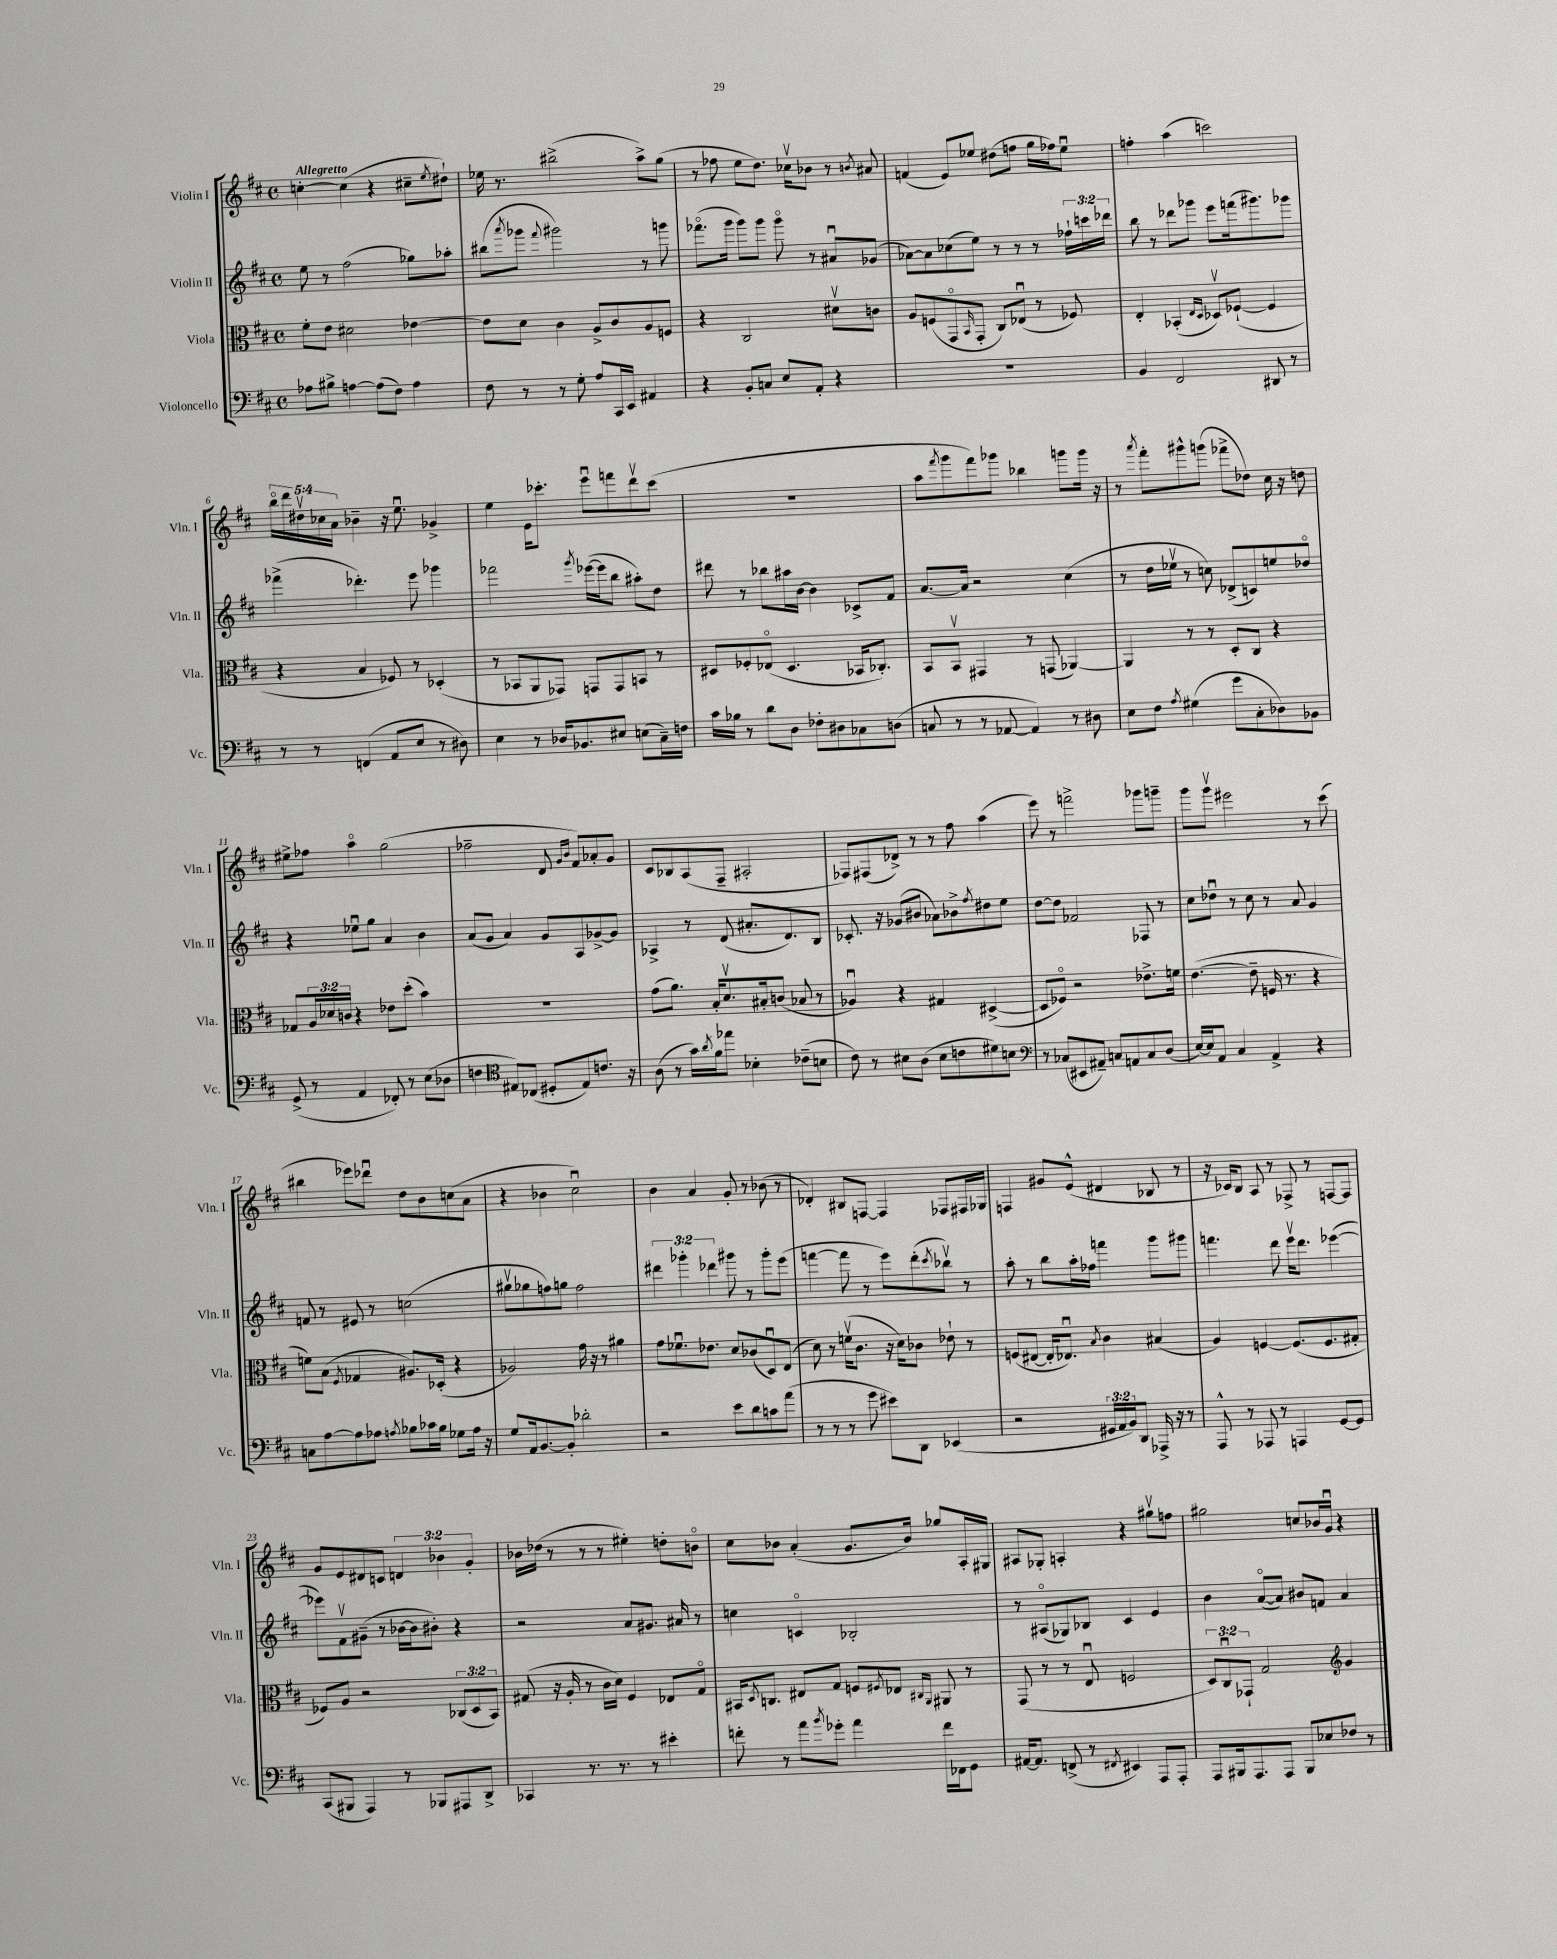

**kern	**kern	**kern	**kern
*part4	*part3	*part2	*part1
*staff4	*staff3	*staff2	*staff1
*I"Violoncello	*I"Viola	*I"Violin II	*I"Violin I
*I'Vc.	*I'Vla.	*I'Vln. II	*I'Vln. I
*clefF4	*clefC3	*clefG2	*clefG2
*k[f#c#]	*k[f#c#]	*k[f#c#]	*k[f#c#]
*M4/4	*M4/4	*M4/4	*M4/4
*met(c)	*met(c)	*met(c)	*met(c)
=1	=1	=1	=1
!	!	!	!LO:TX:a:B:t=Allegretto
8A-X\L	8f#'\L	8ee\	[4ccn'\
8B#X^\J	8e\J	8r	.
[4An\	2d#X\	(2ff#\	(4cc\]
(8A\L]	.	.	4r
8F#\J)	.	.	.
4A\	[4e-X\	8gg-X\L)	8cc#X~\L
.	.	.	8qee/
.	.	8aa-X'\J	8dd#X`\J)
=2	=2	=2	=2
8F#\	8e-\L]	(8bb#X\L	16ee-X\
.	.	.	8.r
.	.	8qaaa/	.
8r	8d\J	8ggg-X\J	.
.	.	8qqfff#/	.
8r	4c#\	2ggg#X\)	(2bb#X^\
8G'\	.	.	.
8A/L	8A^/L	.	.
16CC#/L	8c#/	.	.
16EE/JJ	.	.	.
4AA#X/	8A/	8r	8aa^\L)
.	8Fn/J	8gggn\	(8gg\J
=3	=3	=3	=3
4r	4r	(8.fff-X\L	8r
.	.	.	8ff-X\
.	.	16ggg\Jk	.
8BB'/L	2C#/	8ggg\L)	8ee\L
8Cn/J	.	8ggg\J	8.dd\J)
8E/L	.	8ggg\	.
.	.	.	16cc-Xv\KL
8AA'/J	.	8r	8b-X\J
4r	8d#Xv\L	8a#Xu/L	8r
.	.	.	8qbn/
.	8cn\J	(8g-X/J	8a#X/
=4	=4	=4	=4
1r	8A/L	[8a-X\L)	(4fn/
.	(8Fn/	8a-\]	.
.	8GG/	(8cc-X\	8e/L)
.	16qqBB/	.	.
.	8GG'/J	8ee\J)	8ee-X/J
.	8C#/L)	8r	(8dd#X\L
.	(8E-Xu/J	8r	8ffn\J
.	8r	8r	16gg\LL
.	.	.	16ff-X\J)
.	8F-X/)	24ff-X`\LL	8ee-u\J
.	.	24cccn\	.
.	.	24ddd-X\JJ	.
=5	=5	=5	=5
4BB/	4E'/	8bb\	4ffn'\
.	.	8r	.
2FF#/	(4BB-X'/	8ddd-X\L	(4aa\
.	.	8ggg-X\J	.
.	16qqE/LL	.	.
.	16qqD/JJ	.	.
.	8D-Xv/L)	8eee\L	2cccn\)
.	([8F-X`/J	(16fffn\k	.
.	.	8.ggg#X\)	.
8DD#X/	4F-/]	.	.
8r	.	8ggg-X\J	.
!!LO:LB:g=z
=6	=6	=6	=6
8r	4r	(4fff-X^\	20bb\LL
.	.	.	20ddd\
.	.	.	20dd#Xv\
8r	.	.	.
.	.	.	20cc-X\
.	.	.	20a\JJ
(4FFn/	4B/	4.ddd-X'\)	4b-X~\
8AA/L	8F-X/)	.	16r
.	.	.	8.eeu\
8E/J	8r	8eee\	.
8r	(4D-X'/	4ggg-X\	4g-X^/
8D#X\)	.	.	.
=7	=7	=7	=7
4E\	8r	2fff-X\	4ee\
.	8BB-X/L	.	.
8r	8AA/	.	16e\KL
.	.	.	8.ccc-X'\J
16D-X/KL	8GG-X/J)	.	.
8.BB-X/	.	.	.
.	.	8qggg/	.
.	8GGn/L	([16eee-X\LL	8eeeu\L
.	.	16eee-\J]	.
8E#X/J	8GG/	8bb\J	8fffn\
(8En\L	8BBn/J	8aa#X'\L)	8dddv\
16C#~\L)	8r	8dd\J	(8ccc-\J
16Fn\JJ	.	.	.
=8	=8	=8	=8
16c#\LL	8D#X/L	8ddd#X\	1r
16B-X\JJ	.	.	.
8r	8F-X'/	8r	.
8d\L	(8E-X/J	8bb-X\L	.
8D\J	4.D#/	16aa#X\L	.
.	.	[16b\JJ	.
8F-X'\L	.	4b\]	.
8D#X\	.	.	.
8C-X\	16BB-X/KL	8c-X^/L	.
.	8.C-X'/J)	.	.
(8Dn\J	.	8f#/J	.
=9	=9	=9	=9
8Cn/	8BB/L	[8.a/L	8aa\L
.	.	.	8qfff#/
8r	8BBv/J	.	8ggg\
.	.	16a/Jk]	.
8r	4GG#X/	2r	8fff#\)
[8AA-X/	.	.	8ggg-X\J
4AA-/])	8r	.	4bb-X\
.	(8GGn/	.	.
8r	[4AA-X/)	(4cc#\	8gggn\L
8D#X\	.	.	16ggg\Jk
.	.	.	16r
=10	=10	=10	=10
8E\L	4AA-/]	8r	8r
.	.	.	8qaaa/
8F#\J	.	16dd\LL	8fff#'\L
.	.	16ee-Xv\JJ	.
8qA/	.	.	.
(4G#X\	8r	8r	8ggg#X^^\
.	8r	8ccn\)	(8gggn\J
8g\L	8D'/L	(8d-X^/L	8fff-X^\L
8C#'\	8C#/J	8cn/)	8dd-X\J)
8D-X\)	4r	8een/	16cc#\
.	.	.	16r
8BB-X\J	.	8dd-X/J	8ddn\
!!LO:LB:g=z
=11	=11	=11	=11
(8GG^/	8G-X/L	4r	8ee#X^\L
8r	24A/L	.	8ff-X\J
.	24d-X/	.	.
.	24cn/JJ	.	.
4AA/	4r	8ee-Xu\L	4aa\
.	.	8gg\J	.
8FF-X'/)	8e-X\L	4a/	(2gg\
8r	(8dd'\J	.	.
(8E\L	4b\)	4b\	.
8D-X\J	.	.	.
=12	=12	=12	=12
4Fn\	1r	(8a/L	2ff-X~\
.	.	8g/J	.
*clefC4	*	*	*
8E#X/L)	.	4a/)	.
(8C-X/J	.	.	.
8D#X'/L	.	8g/L	8d/
.	.	.	16qqg/LL
.	.	.	16qqb/JJ
8E#/)	.	8A/	8f#/L)
8.cn/J	.	[8g-X^/	8a-X'/
.	.	8g-/J]	8g/J
16r	.	.	.
=13	=13	=13	=13
(8A\	(8g\L	4A-X^/	8c#/L
8r	8.a\J)	.	8B-X/
16g\LL)	.	8r	(8A/
8qa/	.	.	.
16f#\J	16B'/KL	.	.
8ee-X\J	8.dv/	(8d/	8F#~/J
4B-X'\	.	8.a#X'/L	2A#X'/
.	16B#X'/k	.	.
.	(8cn/J	.	.
.	.	8.d/)	.
(8c-X~\L	8B-X/	.	.
8Bn\J	8r	8B/J	.
=14	=14	=14	=14
8c#\)	4A-Xu/)	8.c-X'/	8F-X/L)
8r	.	.	(8F#X/
.	.	16r	.
8B#X\L	4r	(8g-X/L	8d-X^/J)
(8A\J	.	8b#X/J	8r
8B#\L	4G#X/	8a-X\L)	8r
8cn\	.	8b-X^\	8ff#\
.	.	8qff#/	.
8d#X\)	([4D#X^/	8dd#X\	(4aa\
8Bn\J	.	8ee\J	.
=15	=15	=15	=15
*clefF4	*	*	*
8r	8D#/L]	[8dd\L	8eee\)
(8C-X/L	8F-X/J)	8dd\J]	8r
8EE#X/	2r	2f-X/	2fffn^\
8AA#X~/J)	.	.	.
8Cn/L	.	.	.
8AAn/	.	.	.
8C/	8.e-X^\L	8F-X/	8ggg-X\L
(8D/J	.	8r	8gggn~\J
.	16fn\Jk	.	.
=16	=16	=16	=16
[16E/LL)	([4.e\	8cc#\L	8ggg\L
16E/J]	.	.	.
8AA/J	.	8dd-Xu\J	8gggv\J
4C#/	.	8r	2eee#X\
.	8e~\]	8cc#\	.
4AA^/	16Fn/	8r	.
.	8.r	.	.
.	.	8a/	.
4r	4r	4g/	8r
.	.	.	(8ccc#\
!!LO:LB:g=z
=17	=17	=17	=17
8Cn\L	8fn\L)	8fn/	4bb#X\
[8A\	(8B\J	8r	.
.	8qF#/	.	.
8A\]	4G-X/	8e#X/	8eee-X\L)
8A-X\J	.	8r	8ddd-Xu\J
8qAn/	.	.	.
8B-X\L	8.A#X/L)	(2ccn\	8dd\L
16c-X\L	.	.	8b\
16B-\JJ	(16D-X'/Jk	.	.
8G-X\L	4r	.	(8ccn\
16A\Jk	.	.	8a\J
16r	.	.	.
=18	=18	=18	=18
8G/L	2A-X/)	8gg#Xv\L	4r
16AA/k	.	8gg-X\	.
[8.BB/	.	.	.
.	.	8ffn\)	4b-X\
8BB'/J]	.	8ggn\J	.
2d-X'\	16g\	2ff\	2cc#u\)
.	16r	.	.
.	8r	.	.
.	4a#X\	.	.
=19	=19	=19	=19
2r	8g\L	6ddd#X\	4b\
.	8.f-Xu\	.	.
.	.	6ggg-X'\	.
.	.	.	4a/
.	8.e-X\J	.	.
.	.	6ddd-X\	.
8e\L	8d/L	8ggg#X\	8g'/
8d\	(8c-X/	8r	8r
8cn\	8Du/)	8ggg#'\L	(8b-X\
(8a\J	(8E/J	(8eee\J	8r
=20	=20	=20	=20
8r	8d\)	[4fffn\	4d-X'/)
8r	8r	.	.
8r	(16fnv\KL	8fff\]	8B#X/L
.	8.c#\J	.	.
8g\	.	8r	[8Fn/J
8e#X\L)	16r	8eee\L)	4F/]
.	16d\KL)	.	.
8DD\J	8c-X\J	(8ddd'\	.
.	.	8qccc#/	.
(4EE-X/	8e-X`\	8bb-Xv\J)	8F-X/L
.	8r	8r	16F#X/L
.	.	.	16G-X/JJ
=21	=21	=21	=21
2r	(8Fn/L	8aa'\	4Fn/
.	[8E#X/J	8r	.
.	16E#'/KL]	8bb\L	8g#X/L
.	8.E-Xu/J)	.	.
.	.	16aa'\L	(8e^^/J
.	.	16ff-X\JJ	.
.	8qB/	.	.
24GG#X/LL	4c#\	4fffn\	4d#X/
24AA/	.	.	.
24BB/J)	.	.	.
8DD/J	.	.	.
16AAA-X^/	(4B#X/	8ggg\L	8B-X/
16r	.	.	.
8r	.	8ggg#X\J	8r
=22	=22	=22	=22
8AAA^^/	4A/)	4.fffn\	16r
.	.	.	16c-X/KL)
8r	.	.	8B/J
8AAA-X/	[4Fn/	.	8A/
8r	.	8ddd\	8r
4AAAn/	(8.F/L]	16eeev\KL	8F-X^/
.	.	8.ddd\J	.
.	.	.	8r
.	8.F/	.	.
[8GG/L	.	([4eee-X\	[8Fn/L
8GG/J]	8G#X'/J	.	8F/J]
!!LO:LB:g=z
=23	=23	=23	=23
(8CC#/L	8F-X/L)	8eee-X\L])	8g/L
8BBB#X/J	8A/J	8f#v\	8e/
4AAA/)	2r	(8g#X~\J	8d#X/
.	.	8r	8cn/J
8r	.	[16b-X\LL	6dn/
.	.	16b-\J]	.
8BBB-X/L	.	8b#X'\J)	.
.	.	.	6b-X\
8AAA#X/	(12C-X/L	4r	.
.	12D/	.	6g'/
8DD^/J	.	.	.
.	12BB/J)	.	.
=24	=24	=24	=24
4CC-X/	(8G#X/	2r	16b-X\LL
.	.	.	(16dd-X\JJ
.	16r	.	8r
.	16A'/	.	.
8.r	8r	.	8r
.	16c#\LL	.	8r
8.r	16d\JJ)	.	.
.	4F#/	8a/L	4ee#X'\)
8r	.	8.g#X/J	.
4e#X'\	8E-X/L	.	8ddn'\L
.	.	16a#X/	.
.	8G#/J	8r	8bn\J
=25	=25	=25	=25
8fn'\	16BB#X/KL	4ccn\	8cc#\L
.	8qD/	.	.
.	8.Cn/J	.	.
8r	.	.	8b-X\J
8a\L	8E#X/L	4cn/	(4a'/
8qb/	.	.	.
8g-X'\J	8G/J	.	.
4a\	8Fn/L	2B-X'/	8.g/L
.	8qF#X/	.	.
.	8E-X/J	.	.
.	.	.	16b-/Jk)
.	16qqC#X/LL	.	.
.	16qqAA/JJ	.	.
16f\LL	8AA#X/	.	8gg-X/L
16FF-X\J	.	.	.
8GG\J	8r	.	16A'/L
.	.	.	16G#X/JJ
=26	=26	=26	=26
[16AA#X/KL	(8GG/	8r	8A#X/L
8.AA#/J]	.	.	.
.	8r	(8A#X/L	8G-X'/J
(8FFn^/	8r	8G-X/)	4An'/
8r	8Eu/	8B-X/J	.
8qFF#X/	.	.	.
4EE#X/)	2Fn/	4c#/	4r
8AAA/L	.	4e/	8gg#Xv\L
8AAA'/J	.	.	8ffn\J
=27	=27	=27	=27
8AAA/L	12D/L)	4b\	2gg#X\
.	12C#u/	.	.
16BBB#X/k	.	.	.
.	12GG-X`/J	.	.
8.AAA/	.	.	.
.	2G/	([8a/L	.
8AAA/J	.	8a/J])	.
8BBB#/L	.	8b#X/L	8ccn/L
8E-X/	.	8fn/J	16b-X/L
.	.	.	16gu/JJ
*	*clefG2	*	*
8F-X/J	4g/	4a/	4r
8r	.	.	.
==	==	==	==
*-	*-	*-	*-
